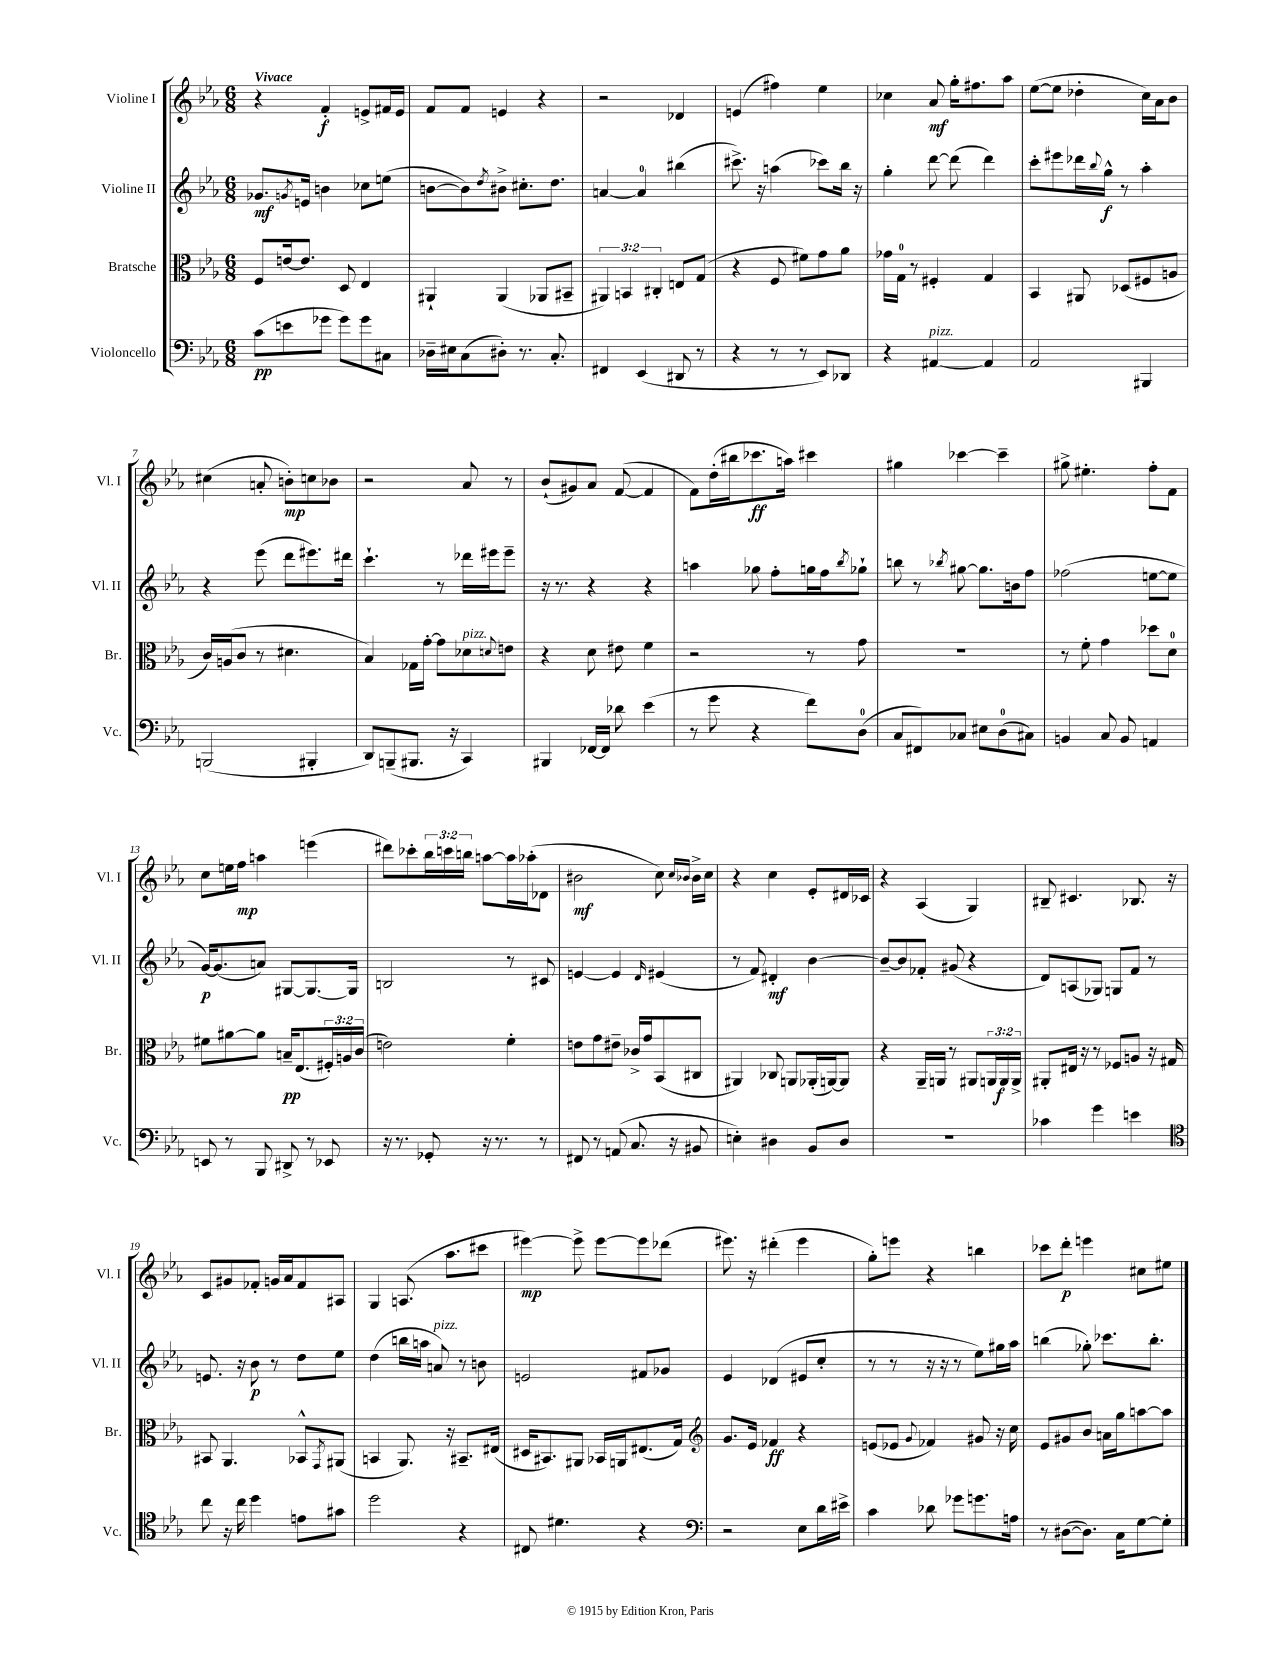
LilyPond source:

<<
\new StaffGroup <<
\new Staff = "s0" \with { instrumentName = "Violine I" shortInstrumentName = "Vl. I" } {
    \clef treble \key ees \major \numericTimeSignature \time 6/8 \override Staff.TupletNumber.text = #tuplet-number::calc-fraction-text \tempo "Vivace"
    r4 f'4-.\f e'8-> fis'16 e'16 |
    f'8 f'8 e'4 r4 |
    r2 des'4 |
    e'4( fis''4) ees''4 |
    ces''4 aes'8\mf g''16-. fis''8. aes''8 |
    ees''8~( ees''8 des''4-. c''16) aes'16 bes'8 |
    cis''4( a'8-. b'8-.\mp) c''8 bes'8 |
    r2 aes'8 r8 |
    bes'8-!( gis'8) aes'8 f'8~( f'4 |
    f'8) d''16-.( bis''16 ces'''8.\ff a''16) cis'''4 |
    gis''4 ces'''4~ ces'''4-- |
    gis''8-> eis''4.-. f''8-. f'8 |
    c''8 e''16 f''16\mp a''4 e'''4( |
    dis'''8) ces'''8-. \tuplet 3/2 { bes''16 c'''16 b''16 } a''8~ a''16 aes''16-.( des'8 |
    bis'2\mf c''8) \grace { c''16 bes'16 } bes'16-> c''16 |
    r4 c''4 ees'8-. dis'16 ces'16 |
    r4 aes4( g4) |
    bis8-- cis'4. bes8. r16 |
    c'8 gis'8 fes'8-. g'16 aes'16 fes'8 ais8 |
    g4 a8.( aes''8. cis'''8 |
    eis'''4~\mp) eis'''8-> eis'''8~ eis'''8 des'''8( |
    eis'''8.) r16 dis'''4-.( eis'''4 |
    g''8-.) e'''8 r4 b''4 |
    ces'''8 d'''8-.\p e'''4 cis''8 eis''8 \bar "|." |
}
\new Staff = "s1" \with { instrumentName = "Violine II" shortInstrumentName = "Vl. II" } {
    \clef treble \key ees \major \numericTimeSignature \time 6/8
    ges'8.\mf \acciaccatura { g'8 } e'16 b'4 ces''8 e''8( |
    b'8~ b'8) \acciaccatura { d''8 } bis'8-> cis''8.-. d''8. |
    a'4~ a'4-0 bis''4( |
    cis'''8.->) r16 a''4( ces'''8) bes''16 r16 |
    g''4-. d'''8~ d'''8( d'''4) |
    c'''8-. eis'''8 des'''16 \appoggiatura { bes''8 } g''16-^\f r8 aes''4-. |
    r4 ees'''8( d'''8 eis'''8.) dis'''16 |
    c'''4.-! r8 des'''16 eis'''16 eis'''8-- |
    r16 r8. r4 r4 |
    a''4 ges''8 f''8-. g''16 f''16 \acciaccatura { bes''8 } ges''8-! |
    b''8 r8 \acciaccatura { bes''8 } gis''8~ gis''8. b'16 f''8 |
    fes''2( e''8~ e''8 |
    g'16~\p) g'8.( a'8) gis8~ gis8.~ gis16 |
    b2 r8 cis'8 |
    e'4~ e'4 \grace { d'16 } eis'4( |
    r8 f'8) dis'4-.\mf bes'4~ |
    bes'8~-- bes'8 fes'8-. gis'8( r4 |
    d'8) a8( ges8) g8 f'8 r8 |
    e'8. r16 bes'8\p r8 d''8 ees''8 |
    d''4( b''16 a''16 a'8^\markup { \italic "pizz." }) r8 b'8 |
    e'2 fis'8 ges'8 |
    ees'4 des'4( eis'8 c''8-. |
    r8 r8 r16 r16 r8 ees''8) gis''16 aes''16 |
    b''4( ges''8-.) ces'''8. b''8.-. \bar "|." |
}
\new Staff = "s2" \with { instrumentName = "Bratsche" shortInstrumentName = "Br." } {
    \clef alto \key ees \major \numericTimeSignature \time 6/8 \override Staff.TupletNumber.text = #tuplet-number::calc-fraction-text
    f8 e'16~ e'8. d8 ees4 |
    ais,4-! ais,4( aes,8 bis,8-- |
    \tuplet 3/2 { ais,4) b,4 cis4-. } e8 g8( |
    r4 f8 fis'8) g'8 aes'8 |
    ges'16 g16-0 r8 fis4-. g4 |
    bes,4 ais,8 des8( fis8 a8 |
    c'16) a16( c'8 r8 dis'4. |
    bes4) ges16 g'16~-. g'8 des'8^\markup { \italic "pizz." } \appoggiatura { d'8 } e'8 |
    r4 d'8 eis'8 f'4 |
    r2 r8 g'8 |
    R2. |
    r8 f'8-. g'4 des''8 d'8-0 |
    fis'8 ais'8~ ais'8 b16--\pp ees8.( \tuplet 3/2 { fis16-.) a16 c'16( } |
    e'2) f'4-. |
    e'8 g'8 eis'8-- ces'16-> g'16 bes,8( cis8 |
    ais,4) ces8 a,8 aes,16-.( a,16~) a,8 |
    r4 aes,16-- a,16 r8 ais,8 \tuplet 3/2 { a,16 a,16\f a,16-> } |
    ais,8-. eis16 r16 r8 fes8 a8 r16 gis16 |
    bis,8 aes,4. bes,8-^ \acciaccatura { g,8 } ais,8( |
    b,4 aes,8.) r16 bis,8.-- eis16( |
    dis16 bis,8.) ais,8 bes,16 a,16 eis8.( g16) |
    \clef treble g'8. ees'16 fes'4\ff r4 |
    e'8( ees'8 \appoggiatura { g'8 } fes'4) gis'8 r16 c''16 |
    ees'8 gis'8 bes'8 a'16 g''16 a''8~ a''8 \bar "|." |
}
\new Staff = "s3" \with { instrumentName = "Violoncello" shortInstrumentName = "Vc." } {
    \clef bass \key ees \major \numericTimeSignature \time 6/8
    c'8\pp( e'8 ges'8 ges'8) ges'8 cis8 |
    des16-- eis16 c8( dis8-.) r8. c8.-. |
    fis,4 ees,4( dis,8 r8 |
    r4 r8 r8 ees,8) des,8 |
    r4 ais,4~^\markup { \italic "pizz." } ais,4 |
    aes,2 bis,,4 |
    b,,2( bis,,4-. |
    d,8) b,,8--( bis,,8. r16 c,4) |
    bis,,4 fes,16~ fes,16 des'8 ees'4( |
    r8 g'8 r4 f'8) d8-0( |
    c8 fis,8) ces8 eis8 d8-0( cis8) |
    b,4 c8 b,8 a,4 |
    e,8 r8 bes,,8 dis,8-> r8 ees,8 |
    r16 r8. ges,8-. r16 r8. r8 |
    fis,8 r8 a,8( c8. r16 bis,8 |
    e4-.) dis4 bes,8 dis8 |
    R2. |
    ces'4 g'4 e'4 |
    \clef tenor c''8 r16 c''16 d''4 e'8 gis'8 |
    d''2 r4 |
    cis8 dis'4. r4 |
    \clef bass r2 ees8 d'16 eis'16-> |
    c'4 des'8 ges'8 g'8. a16 |
    r8 dis8~( dis8.) c16 g8~ g8-. \bar "|." |
}
>>
>>
